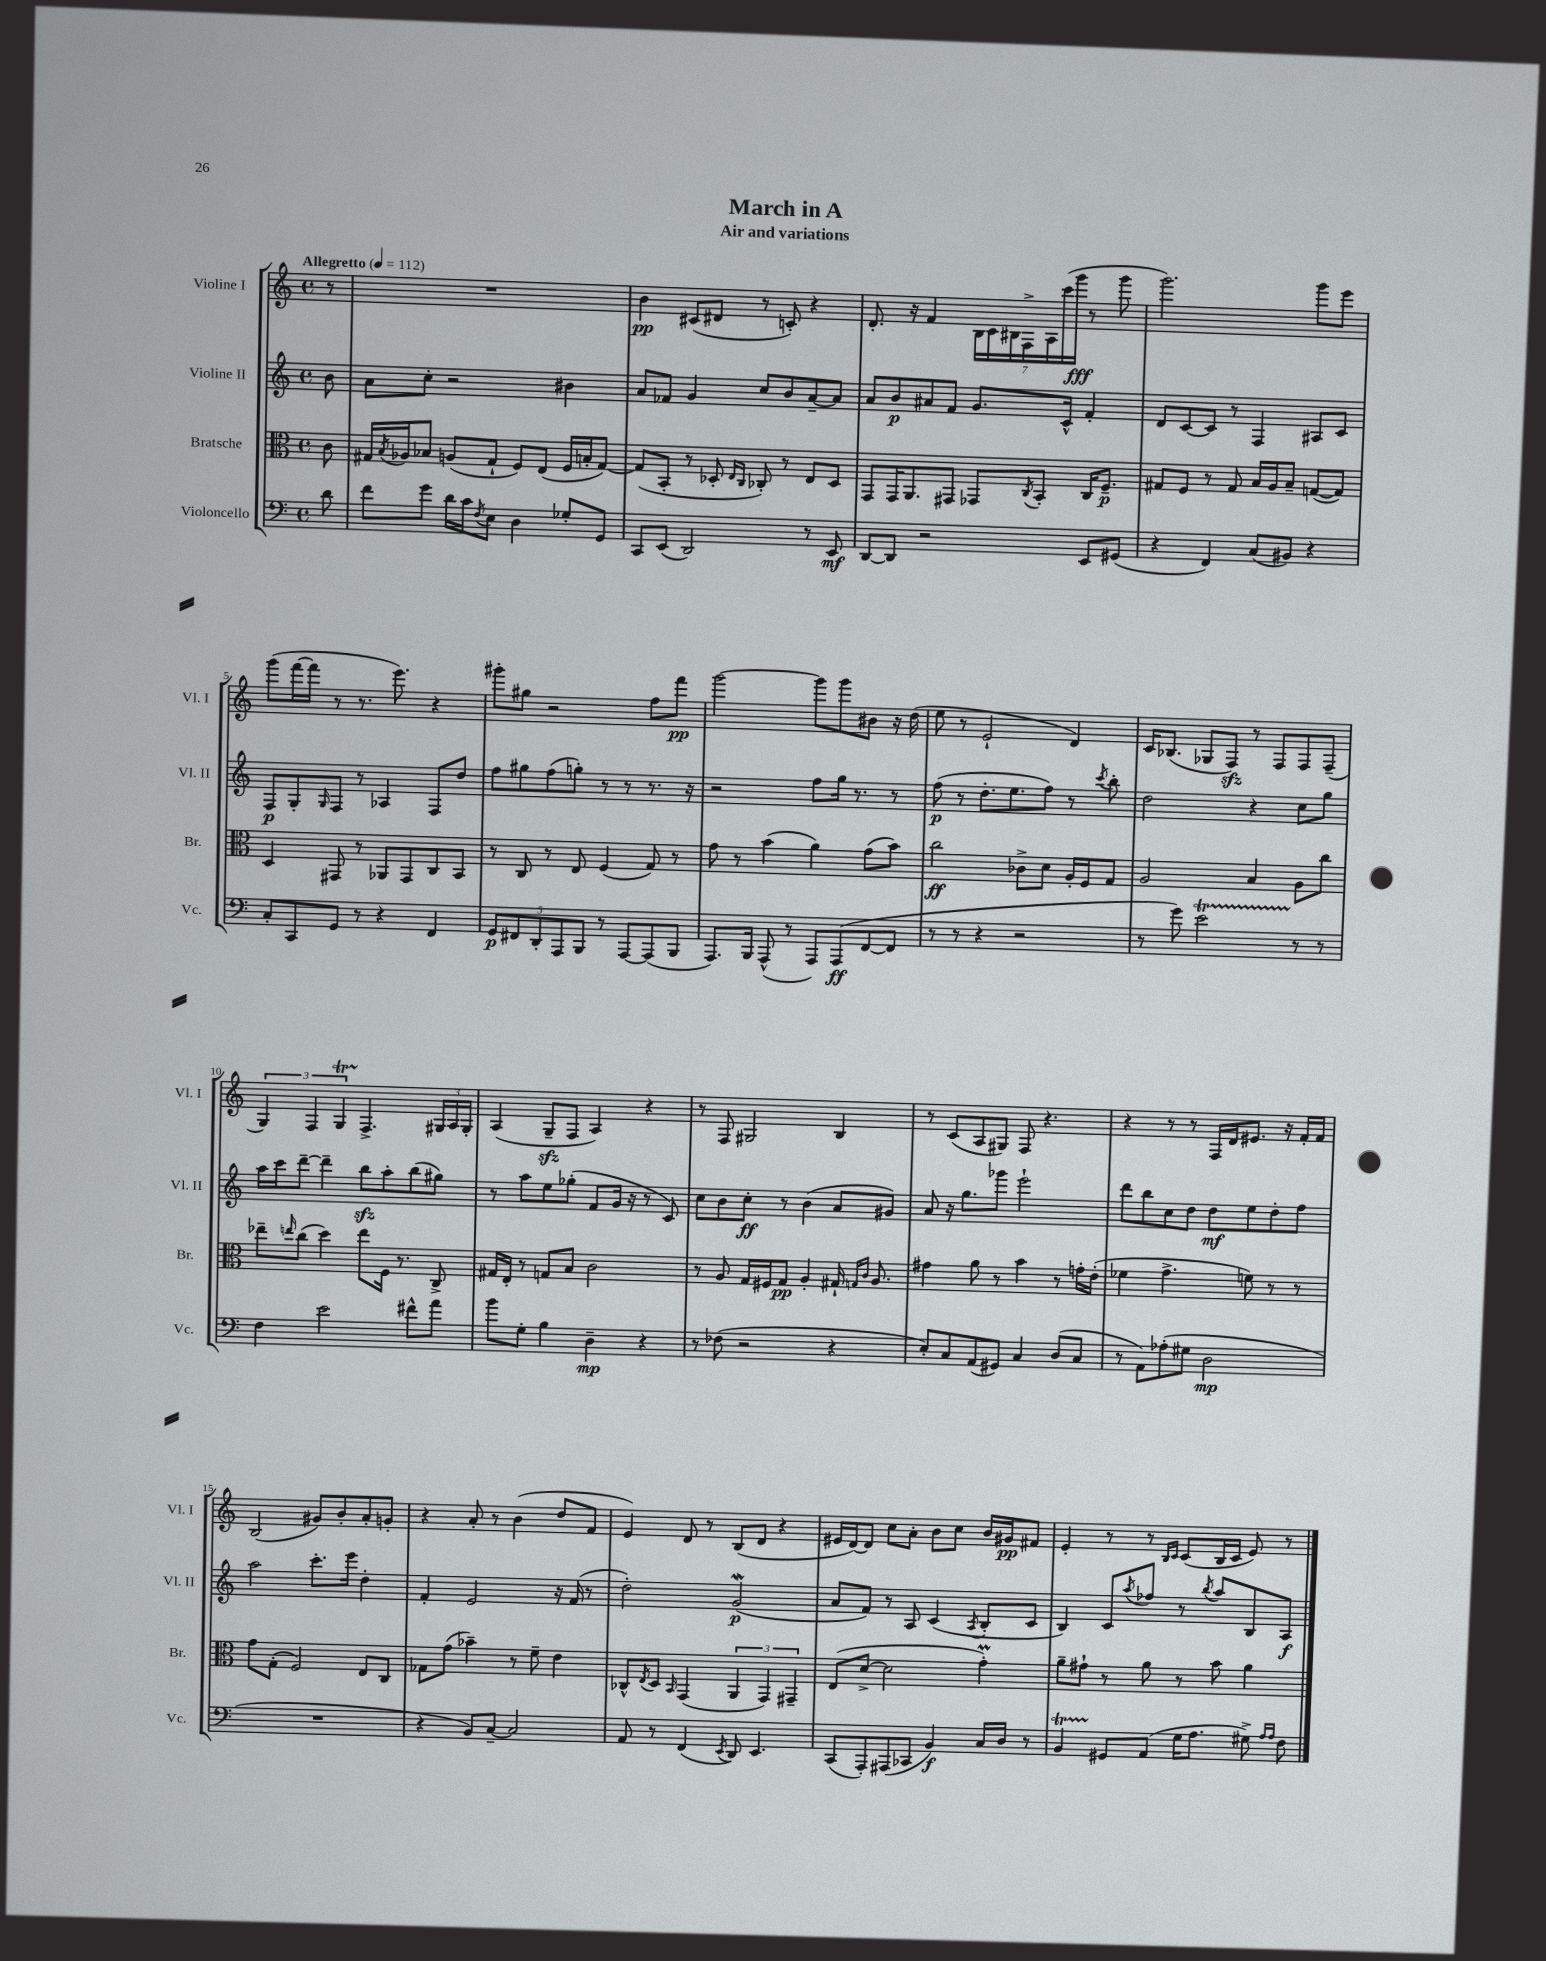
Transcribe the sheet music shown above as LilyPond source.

\header { title = "March in A" subtitle = "Air and variations" }
<<
\new StaffGroup <<
\new Staff = "s0" \with { instrumentName = "Violine I" shortInstrumentName = "Vl. I" } {
    \clef treble \key c \major \defaultTimeSignature \time 4/4 \partial 8 \tempo "Allegretto" 4 = 112
    r8 |
    R1 |
    b'4\pp cis'8( dis'8 r8 c'8-.) r4 |
    d'8.-. r16 f'4 \tuplet 7/4 { b16 c'16 bis16 f16-> a16 c'''16( g'''16\fff } r8 g'''8 |
    g'''2.) g'''8 e'''8 |
    g'''8( f'''16~ f'''16 r8 r8. e'''8.) r4 |
    gis'''8-. gis''8 r2 f''8 f'''8\pp |
    g'''2~ g'''8 g'''8 bis'8 r16 d''16( |
    e''8 r8 e'2-! d'4) |
    c'16 bes8.( ges8 f8\sfz) r8 f8 f8 f8--( |
    \tuplet 3/2 { g4) f4 g4\startTrillSpan } f4.->\stopTrillSpan \tuplet 3/2 { gis16 a16 gis16-. } |
    a4( g8--\sfz f8 a4) r4 |
    r8 f8 gis2 b4 |
    r8 c'8( a8 gis8) f8 r4. |
    r4 r8 r8 f16 d'16 eis'8. r16 f'16-. f'16 |
    b2( gis'8) b'8-. a'8-. g'8-. |
    r4 a'8-. r8 b'4( d''8 f'8 |
    e'4) d'8 r8 b8( d'8 r4 |
    eis'16 d'16~) d'8 c''8 a'8-. b'8 c''8 b'16 gis'16\pp fis'8 |
    e'4-. r8 r8 \grace { b16 c'16 } c'8( b16 c'16 e'8) r8 \bar "|." |
}
\new Staff = "s1" \with { instrumentName = "Violine II" shortInstrumentName = "Vl. II" } {
    \clef treble \key c \major \defaultTimeSignature \time 4/4 \partial 8
    b'8 |
    a'8 c''8-. r2 bis'4 |
    a'8 fes'8 g'4 c''8 b'8 a'8~-- a'8 |
    a'8 b'8\p ais'8 f'8 g'8. c'16-^ f'4-. |
    d'8 c'8~ c'8 r8 f4 ais8 c'8 |
    f8\p g8-. \grace { g16 } f8 r8 aes4 f8 d''8 |
    f''8 gis''8 f''8( g''8-.) r8 r8 r8. r16 |
    r2 f''8 g''16 r8. r8 |
    f''8\p( r8 d''8.-. e''8. f''8) r8 \acciaccatura { c'''8 } b''8-. |
    d''2 r4 c''8 g''8 |
    a''16 c'''16 d'''8~-- d'''4-- b''8\sfz a''8-. b''8( gis''8) |
    r8 a''8 e''8 ges''8-.( f'8 g'16 r16 r8 c'8) |
    c''8 b'8 c''8-.\ff r8 b'4( a'8 gis'8) |
    a'8 r16 g''8. ges'''8 e'''2-! |
    d'''8 b''8 c''8 d''8 d''8\mf e''8 d''8-. f''8 |
    a''2 c'''8.-. e'''16 d''4-. |
    f'4-. e'2 r16 f'16( r8 |
    d''2-.) g'2\mordent\p( |
    a'8 f'8) r8 a8 c'4( \acciaccatura { a8 } b8-. c'8 |
    b4) c'8 \acciaccatura { a''8 } fes''8 r8 \acciaccatura { b''8 } a''8 b8 a8\f \bar "|." |
}
\new Staff = "s2" \with { instrumentName = "Bratsche" shortInstrumentName = "Br." } {
    \clef alto \key c \major \defaultTimeSignature \time 4/4 \partial 8
    c'8 |
    gis16 \acciaccatura { b8 } aes16 bes8 a8( gis8-! f8) e8( f16 b16-. gis8~) |
    gis8( b,8-. r8 des8-. \grace { e16 c16 } ces8-.) r8 e8 des8 |
    g,8 g,16 a,8. gis,8 ges,8 \acciaccatura { c8 } b,8-. c16 f8.--\p |
    gis8 f8 r8 gis8 b16 a16 b8-- g8~( g8) |
    d4 gis,8 r8 aes,8 gis,8 c8 b,8 |
    r8 c8 r8 e8 f4( g8) r8 |
    g'8 r8 b'4( a'4) g'8( b'8) |
    c''2\ff ces'8-> d'8 a16-. f16 g8 |
    a2 b4 a8 c''8 |
    ees''8-- \grace { e''16 } c''8( d''4) e''8 f16 r8. c8-> |
    gis16 e16-. r8 g8 b8 c'2 |
    r8 a8 g16 fis16 g8\pp a4-. gis16-! \grace { g16 c'16 } a8. |
    gis'4 a'8 r8 b'4 r8 g'16-. e'16-.( |
    fes'4 g'4.-> f'8) r8 r8 |
    g'8 g8-.( f2) e8 c8 |
    ges8 g'8( bes'4--) r8 f'8-- e'4 |
    ces8-^ \acciaccatura { e8 } d8 \grace { b,16 } g,4( \tuplet 3/2 { a,4 g,4) gis,4-- } |
    e8( d'8~-> d'2 g'4-.\prall) |
    a'8-- gis'8-! r8 a'8 r8 b'8 a'4 \bar "|." |
}
\new Staff = "s3" \with { instrumentName = "Violoncello" shortInstrumentName = "Vc." } {
    \clef bass \key c \major \defaultTimeSignature \time 4/4 \partial 8
    d'8 |
    f'8 g'8 d'16 c'16 \acciaccatura { f8 } e8 d4 ges8-. g,8 |
    c,8 e,8( d,2) r8 e,8\mf |
    d,8~ d,8 r2 e,8 gis,8( |
    r4 f,4) c8( bis,8) r4 |
    c8-. c,8 g,8 r8 r4 f,4 |
    \tuplet 5/4 { g,8\p fis,8 d,8-. a,,8 b,,8 } r8 a,,8~ a,,8( b,,8 |
    a,,8.) b,,16 a,,8-^( r8 a,,8) a,,8\ff( f,8~ f,8 |
    r8 r8 r4 r2 |
    r8 g'8) e'2\startTrillSpan r8\stopTrillSpan r8 |
    f4 e'2 fis'8-^ a'8 |
    b'8 g8-. b4 d4--\mp r4 |
    r8 fes8( r2 r4 |
    e8-.) c8 a,8( gis,8) c4 d8( c8 |
    r8 a,8) aes8-.( gis8 d2\mp |
    R1 |
    r4 b,8) c8~-- c2 |
    a,8 r8 f,4( \acciaccatura { e,8 } d,8) e,4. |
    c,8( a,,8-.) ais,,8( ces,8 b,4\f) c16 d16 r8 |
    b,4\startTrillSpan gis,8\stopTrillSpan a,8( g16 a8. gis8->) \grace { a16 a16 } f8 \bar "|." |
}
>>
>>
